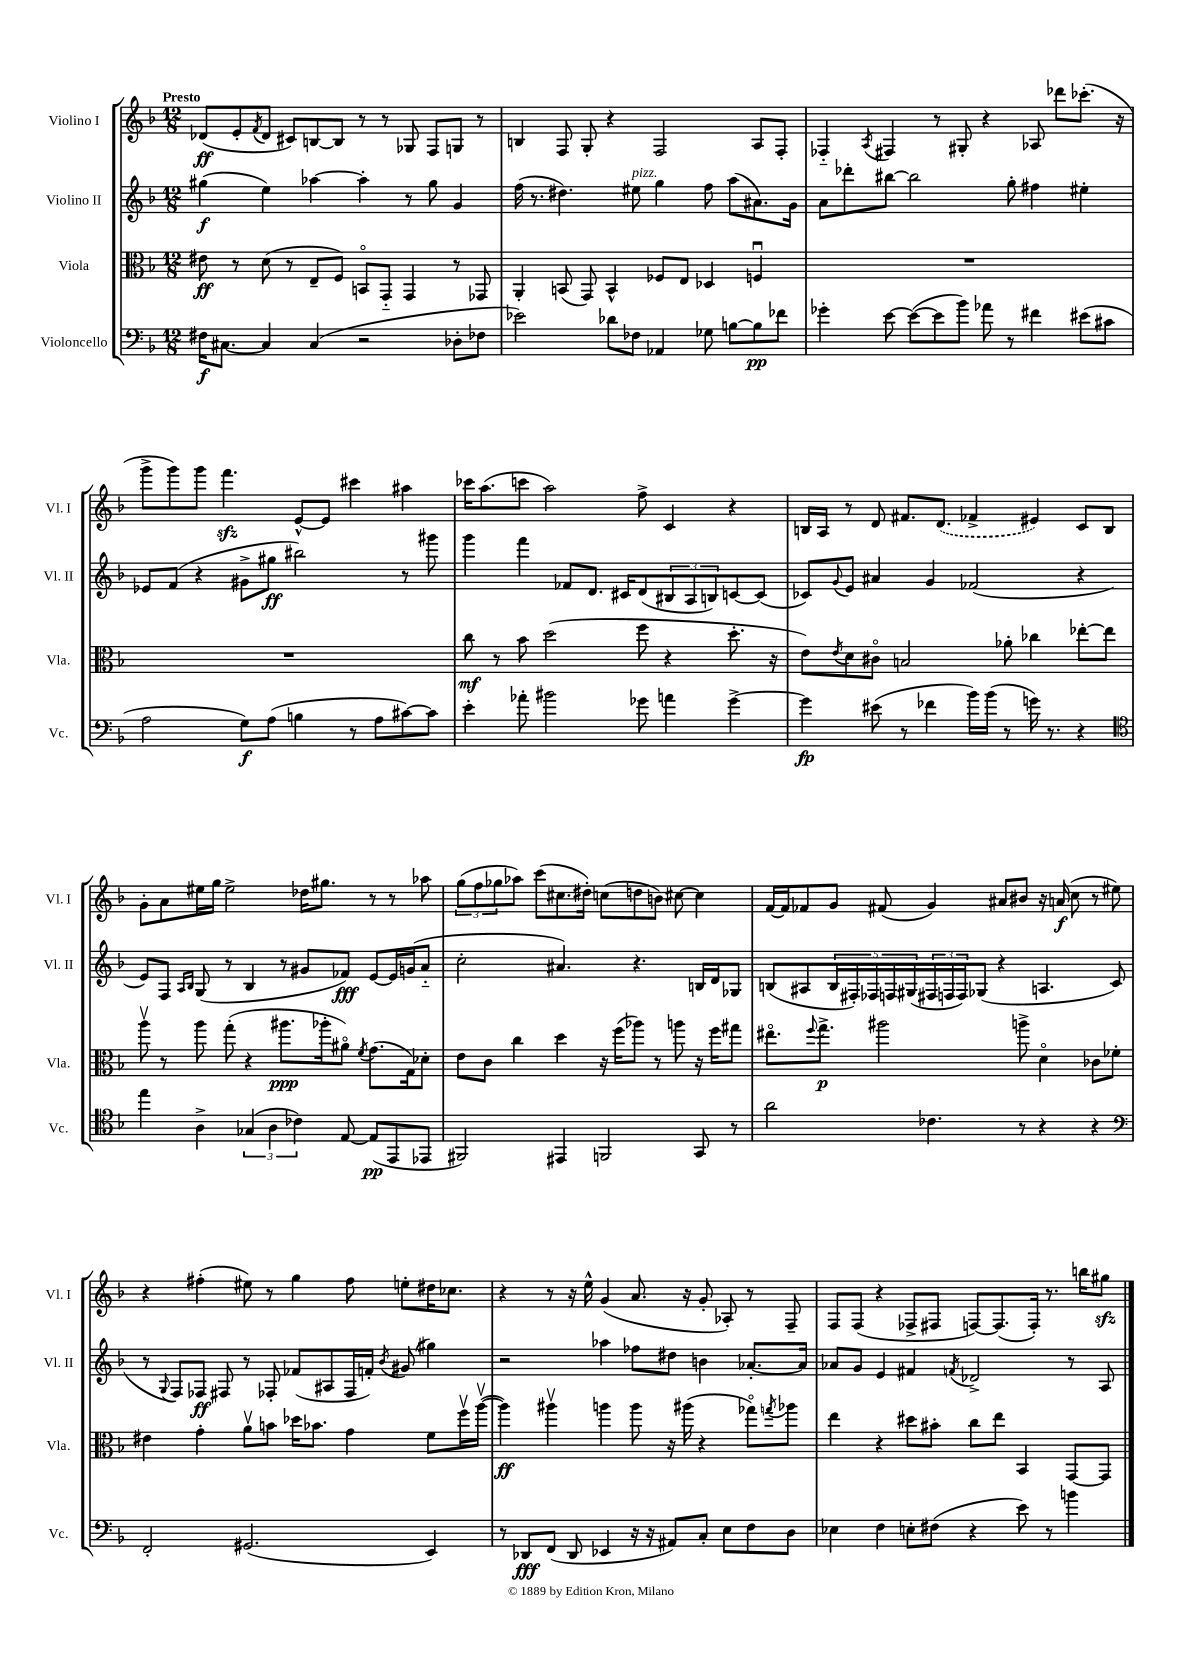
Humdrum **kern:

**kern	**kern	**kern	**kern
*staff4	*staff3	*staff2	*staff1
*clefF4	*clefC3	*clefG2	*clefG2
*k[b-]	*k[b-]	*k[b-]	*k[b-]
*M12/8	*M12/8	*M12/8	*M12/8
16F#\LK	8e#\	(4gg#\	(8d-/L
[8.C#\J	.	.	.
.	8r	.	8e'/
.	.	.	8qf/
4C#/]	(8d\	4ee\)	8d-/J
.	8r	.	8c#/L)
(4C#/	8E~/L	[4aa-\	[8B/
.	8F/J)	.	8B/]J
2r	8BBo/L	4aa-'\]	8r
.	8GG'~/J	.	8r
.	4GG/	8r	8G-/
.	.	8gg#\	8F/L
8D-'\L	8r	4g/	8G/J
8F-\J	8GG-/	.	8r
=	=	=	=
2e-\)	4AA'/	(16ff\	4B/
.	.	8.r	.
.	(8BB/	4.dd#\)	8F/
.	8GG/)	.	8G'/
8d-\L	4BB^^/	.	4r
8F-\J	.	8ee#\	.
4AA-/	8F-/L	4gg\	2F/
.	8E/J	.	.
8G-\	4D-/	8ff\	.
[8B\L	.	(8aa\L	.
8B\]	4Fu/	8.a#\)	8A/L
8f-\J	.	.	8F'/J
.	.	16g\Jk	.
=	=	=	=
4g-'\	1.r	8a\L	4F-'~/
.	.	8ddd-'\	.
.	.	.	8qA/
[8e\	.	[8bb#\J	4F#/
(8e\_L	.	2bb#\]	.
8e\]	.	.	8r
8b-\J)	.	.	8G#'/
8a-\	.	.	4r
8r	.	8gg'\	.
4f#\	.	4ff#\	8A-/
.	.	.	8ddd-\L
(8e#\L	.	4ee#'\	(8.ccc-'\J
8c#\J	.	.	.
.	.	.	16r
=	=	=	=
2A\	1.r	8e-/L	8ggg^\L
.	.	(8f/J	8ggg\)
.	.	4r	8ggg\J
.	.	.	4.fff\
8G\L)	.	8g#^\L	.
(8A\J	.	8gg#\J	.
4B\	.	2bb#\)	[8e^^/L
.	.	.	8e/]J
8r	.	.	4ccc#\
8A\L	.	.	.
[8c#\)	.	8r	4aa#\
8c#\]J	.	8ggg#\	.
=	=	=	=
4e'\	8cc\	4ggg\	16ccc-\LK
.	.	.	(8.aa\
.	8r	.	.
8a-'\	8b-\	4fff\	8ccc\J
2b#\	(2dd\	.	2aa\)
.	.	8f-/L	.
.	.	8.d/J	.
.	.	16c#/LK	.
8g-\	8ff\	(8d/	8ff^\
4a\	4r	12B#/	4c/
.	.	12A/	.
.	.	12B/)	.
[4g-^\	8.dd'\	[8c/	4r
.	.	(8c/]J	.
.	16r	.	.
=	=	=	=
4g-\]	8e\L)	8c-/L)	16B/LL
.	.	.	16A/JJ
.	8qe/	8qqg/	.
.	8d\	8e/J	8r
(8e#\	8c#o\J	4a#/	8d/
8r	2B/	.	8.f#/L
4f-\	.	4g/	.
.	.	.	(8.d/J
16b-\LL)	.	(2f-/	4f-^/
(16b-\JJ	.	.	.
8r	8a-'\	.	.
16g\)	4cc-\	.	4e#/)
8.r	.	.	.
4r	[8ee-'\L	4r	8c/L
.	8ee-\]J	.	8B/J
=	=	=	=
*clefC4	*	*	*
4ee\	8aav\	8e/L)	8g'\L
.	8r	8F/J	8a\
.	.	16qqA/LL	.
.	.	16qqB-/JJ	.
4A^\	8aa\	(8G/	16ee#\L
.	.	.	16gg\JJ
.	(8gg'\	8r	2ee#^\
(6G-/	4r	4B-/	.
6A\	.	.	.
.	8.aa#\L	8r	.
6c-\)	.	.	.
.	.	8g#/L	16dd-\LK
.	16aa-'\k	.	8.gg#\J
[8E/	8a#o\J)	8f-/J)	.
.	8qf/	.	.
(8E/]L	(8.g\L	[8e/L	8r
8EE/	.	16e/]L	8r
.	16G\k)	(16g/J	.
8EE-/J	8d-'\J	8a'~/J	8aa-\
=	=	=	=
2FF#/)	8e\L	2cc'\	(12gg\L
.	.	.	12ff\
.	8c\J	.	.
.	.	.	12gg-\
.	4cc\	.	8aa-\J)
.	.	.	(8ccc\L
4EE#/	4dd\	4.a#/)	8.cc#\
.	.	.	16dd#'\Jk)
2FF/	16r	.	(8cc\L
.	(16ff\LK	.	.
.	8aa-\J)	4.r	8dd\
.	8r	.	8b\J)
.	8aa\	.	[8cc#\
8GG/	16r	16B/LL	4cc#\]
.	16ff\LK	16d/J	.
8r	8gg#\J	8G-/J	.
=	=	=	=
2a\	8.ee#o\L	(8B/L	[16f/LL
.	.	.	16f/]J
.	.	8A#/	8f-/
.	8qqff/	.	.
.	8.gg^\J	.	.
.	.	20B/L	8g/J
.	.	20F#'/)	.
.	.	20F-/	.
.	2aa#\	.	(8f#/
.	.	20F/	.
.	.	(20G#/	.
4.c-\	.	24F#/	4g/)
.	.	24F/	.
.	.	24F/J)	.
.	.	(8G-/J	.
.	.	4r	8a#/L
8r	8aa^\	.	8b#/J
4r	4do\	4.A/	16r
.	.	.	(16a/
.	.	.	8cc\
4r	8c-\L	.	8r
.	8f-'\J	8c/	8ee#\)
=	=	=	=
*clefF4	*	*	*
2FF'/	4e#\	8r	4r
.	.	8qqG/	.
.	.	8F/L)	.
.	4g'\	8F-/J	(4ff#'\
.	.	8F#/	.
(2.GG#/	8av\L	8r	8ee#\)
.	8b\J	8F-'/	8r
.	16dd-\LK	(8f-/L	4gg\
.	8.b-\J	.	.
.	.	8A#/	.
.	4g\	16F-/L	8ff#\
.	.	16f'/JJ)	.
.	.	8qb-/	.
.	.	(8g#/	8ee'\L
4EE/)	8f\L	4gg#\)	16dd#\K
.	.	.	8.cc-\J
.	16ffv\L	.	.
.	([16aav\JJ	.	.
=	=	=	=
8r	4aa\])	2r	4r
8DD-/L	.	.	.
(8FF/J	4aa#v\	.	8r
8DD-/	.	.	16r
.	.	.	16ee^^\
4EE-/	4aa\	4aa-\	(4g/
16r	8aa\	8ff-\L	8.a/
16r	.	.	.
8AA#/L)	16r	8dd#\J	.
.	(16aa#\	.	16r
8C'/J	4r	4b\	8g'/
8E\L	.	.	8A-'/)
8F\	8gg-o\L)	[8.a-'/L	8r
.	8qgg/	.	.
8D\J	8aa-\J	.	8F~/
.	.	16a-/]Jk	.
=	=	=	=
4E-\	4ee\	8a-/L	8F/L
.	.	8g/J	(8F/J
4F\	4r	4e/	4r
8E'\L	8dd#\L	4f#/	8F-^/L
(8F#\J	8b#'\J	.	8F#/J
.	.	8qf/	.
4r	8cc\L	2d-^/	[8F/L)
.	8ee\J	.	(8.F/]
8e\)	4BB-/	.	.
.	.	.	16F'/Jk)
8r	.	.	8.r
4b\	[8GG/L	8r	.
.	.	.	16bb\LK
.	8GG/]J	8A/	8gg#\J
==	==	==	==
*-	*-	*-	*-
